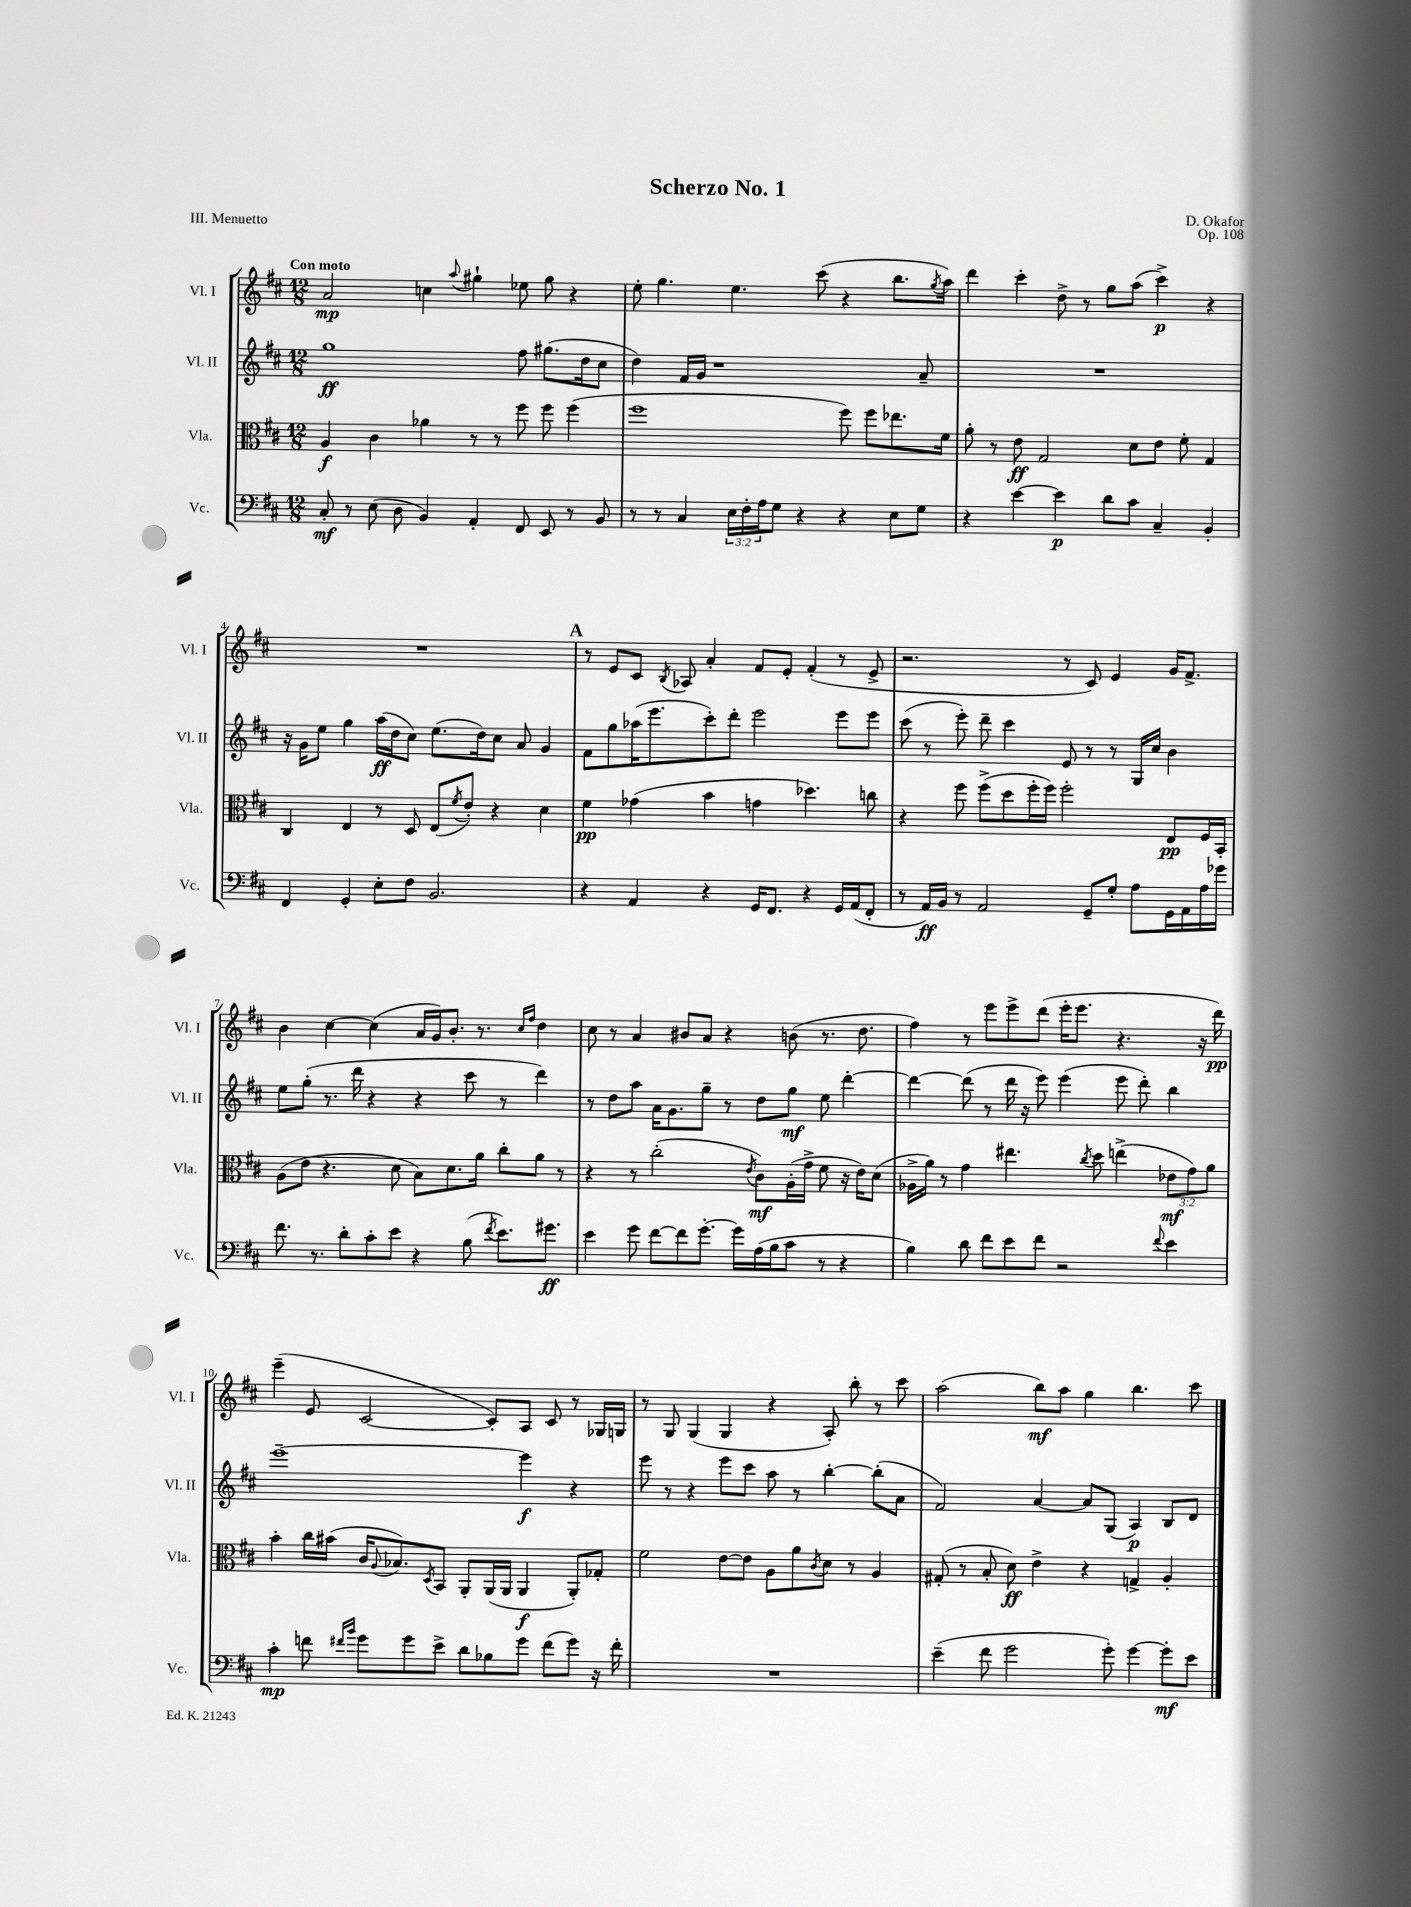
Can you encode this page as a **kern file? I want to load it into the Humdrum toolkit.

**kern	**dynam	**kern	**dynam	**kern	**dynam	**kern	**dynam
*part4	*part4	*part3	*part3	*part2	*part2	*part1	*part1
*staff4	*staff4	*staff3	*staff3	*staff2	*staff2	*staff1	*staff1
*I"Vc.	*	*I"Vla.	*	*I"Vl. II	*	*I"Vl. I	*
*I'Vc.	*	*I'Vla.	*	*I'Vl. II	*	*I'Vl. I	*
*clefF4	*	*clefC3	*	*clefG2	*	*clefG2	*
*k[f#c#]	*	*k[f#c#]	*	*k[f#c#]	*	*k[f#c#]	*
*M12/8	*	*M12/8	*	*M12/8	*	*M12/8	*
=1	=1	=1	=1	=1	=1	=1	=1
!	!	!	!	!	!	!LO:TX:a:B:t=Con moto	!
8C#'/	mf	4A/	f	1gg	ff	2a/	mp
8r	.	.	.	.	.	.	.
(8E\	.	4c#\	.	.	.	.	.
8D\	.	.	.	.	.	.	.
4BB/)	.	4a-X\	.	.	.	4ccn\	.
.	.	.	.	.	.	8qqaa/	.
4AA'/	.	8r	.	.	.	4gg#X`\	.
.	.	8r	.	.	.	.	.
8FF#/	.	8ff#\	.	8ff#\	.	8ee-X\	.
8EE/	.	8ff#\	.	(8.gg#X\L	.	8gg#\	.
8r	.	(4ff#\	.	.	.	4r	.
.	.	.	.	16dd\k	.	.	.
8BB/	.	.	.	8cc#\J	.	.	.
=2	=2	=2	=2	=2	=2	=2	=2
8r	.	1ff#	.	4dd\)	.	8ee'\	.
8r	.	.	.	.	.	4.gg\	.
4C#/	.	.	.	16f#/LL	.	.	.
.	.	.	.	16g/JJ	.	.	.
.	.	.	.	1r	.	.	.
24E\LL	.	.	.	.	.	4.ee\	.
24F#'\	.	.	.	.	.	.	.
24A\J	.	.	.	.	.	.	.
8G\J	.	.	.	.	.	.	.
4r	.	.	.	.	.	.	.
.	.	.	.	.	.	(8ccc#\	.
4r	.	8ff#\)	.	.	.	4r	.
.	.	8ff#\L	.	.	.	.	.
8E\L	.	8.ee-X\	.	.	.	8.bb\L	.
8G\J	.	.	.	8a~/	.	.	.
.	.	.	.	.	.	8qgg/	.
.	.	16f#\Jk	.	.	.	16aa\Jk)	.
=3	=3	=3	=3	=3	=3	=3	=3
4r	.	8a'\	.	1.r	.	4ddd\	.
.	.	8r	.	.	.	.	.
[4e\	.	8e\	ff	.	.	4ccc#'\	.
.	.	2G/	.	.	.	.	.
4e\]	p	.	.	.	.	8dd^\	.
.	.	.	.	.	.	8r	.
8d\L	.	.	.	.	.	8gg\L	.
8c#\J	.	8d\L	.	.	.	(8aa\J	.
4C#~/	.	8e\J	.	.	.	4ccc#^\)	p
.	.	8f#'\	.	.	.	.	.
4BB'/	.	4G/	.	.	.	4r	.
!!LO:LB:g=z
=4	=4	=4	=4	=4	=4	=4	=4
4FF#/	.	4C#/	.	16r	.	1.r	.
.	.	.	.	16g\KL	.	.	.
.	.	.	.	8ee\J	.	.	.
4GG'/	.	4E/	.	4gg\	.	.	.
8E'\L	.	8r	.	(16aa\LL	ff	.	.
.	.	.	.	16dd\J	.	.	.
8F#\J	.	8D/	.	8cc#\J)	.	.	.
2.BB/	.	(8E/L	.	(8.ee\L	.	.	.
.	.	8qf#/	.	.	.	.	.
.	.	8e'/J)	.	.	.	.	.
.	.	.	.	16dd\k)	.	.	.
.	.	4r	.	8cc#\J	.	.	.
.	.	.	.	8a/	.	.	.
.	.	4d\	.	4g/	.	.	.
!!LO:REH:place=s1:t=A
=5	=5	=5	=5	=5	=5	=5	=5
4r	.	4f#\	pp	8f#\L	.	8r	.
.	.	.	.	8gg\	.	8e/L	.
4AA/	.	(4g-X\	.	(16aa-X\K	.	8c#/J	.
.	.	.	.	8.eee\	.	.	.
.	.	.	.	.	.	8qB/	.
.	.	.	.	.	.	8A-X/	.
4r	.	4b\	.	8ccc#'\)	.	4a'/	.
.	.	.	.	8ddd'\J	.	.	.
16GG/KL	.	4gn\	.	2eee\	.	8f#/L	.
8.FF#/J	.	.	.	.	.	.	.
.	.	.	.	.	.	8e'/J	.
4r	.	4.dd-X\)	.	.	.	(4f#'/	.
16GG/LL	.	.	.	8eee\L	.	8r	.
(16AA/J	.	.	.	.	.	.	.
8FF#'/J	.	8ccn\	.	8eee\J	.	8e^/	.
=6	=6	=6	=6	=6	=6	=6	=6
8r	.	4r	.	(8ccc#\	.	2.r	.
16AA/LL)	ff	.	.	8r	.	.	.
16BB/JJ	.	.	.	.	.	.	.
8r	.	8ff#\	.	8eee'\)	.	.	.
2AA/	.	(8ff#^\L	.	8ddd~\	.	.	.
.	.	8dd\	.	4ccc#\	.	.	.
.	.	16ff#'\L	.	.	.	.	.
.	.	16ff#\JJ)	.	.	.	.	.
.	.	2ff#'\	.	8e/	.	8r	.
8GG~/L	.	.	.	8r	.	8c#/)	.
8G'/J	.	.	.	8r	.	4e/	.
8A\L	.	.	.	16G/LL	.	.	.
.	.	.	.	16cc#/JJ	.	.	.
16GG\L	.	8E/L	pp	4b\	.	16g/KL	.
16AA\	.	.	.	.	.	8.f#^/J	.
16A\	.	16F#/L	.	.	.	.	.
16g-X\JJ	.	16BB'/JJ	.	.	.	.	.
!!LO:LB:g=z
=7	=7	=7	=7	=7	=7	=7	=7
8.f#\	.	(8A\L	.	8ee\L	.	4b\	.
.	.	8e\J	.	(8gg'\J	.	.	.
8.r	.	.	.	.	.	.	.
.	.	4.r	.	8.r	.	[4cc#\	.
8d'\L	.	.	.	.	.	.	.
.	.	.	.	16ddd\	.	.	.
8c#'\	.	.	.	4r	.	(4cc#\]	.
8e\J	.	8d\	.	.	.	.	.
4r	.	8B\L)	.	4r	.	16a/LL	.
.	.	.	.	.	.	16g/J)	.
.	.	8.d\	.	.	.	8.b'/J	.
(8B\	.	.	.	8ccc#\	.	.	.
.	.	16a\Jk	.	.	.	8.r	.
8qf#/	.	.	.	.	.	.	.
8.e\L)	.	8cc#'\L	.	8r	.	.	.
.	.	.	.	.	.	16qqcc#/LL	.
.	.	.	.	.	.	16qqff#/JJ	.
.	.	8a\J	.	4ddd\)	.	4dd\	.
8.g#X\J	ff	.	.	.	.	.	.
.	.	8r	.	.	.	.	.
=8	=8	=8	=8	=8	=8	=8	=8
4e\	.	4r	.	8r	.	8cc#\	.
.	.	.	.	8dd\L	.	8r	.
8g\	.	8r	.	8aa\J	.	4a/	.
[8f#\L	.	(2cc#'\	.	16a\KL	.	.	.
.	.	.	.	8.g\	.	.	.
8f#\]	.	.	.	.	.	8b#X/L	.
[8.g'\J	.	.	.	8gg~\J	.	8a/J	.
.	.	.	.	8r	.	4r	.
16g\LL]	.	.	.	.	.	.	.
.	.	8qe/	.	.	.	.	.
(16A\	.	8c#\L)	mf	8dd\L	.	.	.
16B\J	.	.	.	.	.	.	.
8c#\J	.	(16A'\L	.	8gg\J	mf	(8bn\	.
.	.	16g^\JJ	.	.	.	.	.
8r	.	8f#\	.	8ee\	.	8.r	.
4r	.	16r	.	[4ddd'\	.	.	.
.	.	16e\KL)	.	.	.	8.dd\	.
.	.	(8d\J	.	.	.	.	.
=9	=9	=9	=9	=9	=9	=9	=9
4B\)	.	16A-X^\LL	.	4ddd\_	.	4ff#\)	.
.	.	16a\JJ)	.	.	.	.	.
.	.	8r	.	.	.	.	.
8d\	.	4g\	.	(8ddd\]	.	8r	.
8f#\L	.	.	.	8r	.	8eee\L	.
8e\	.	4.ee#X\	.	16ddd\	.	8eee^\	.
.	.	.	.	16r	.	.	.
8f#\J	.	.	.	8eee\)	.	(8ddd\J	.
2r	.	.	.	(4eee\	.	16eee'\KL	.
.	.	.	.	.	.	8.eee\J	.
.	.	8qcc#/	.	.	.	.	.
.	.	8dd\	.	.	.	.	.
.	.	(4een^\	.	8eee\	.	4.r	.
.	.	.	.	8ddd'\)	.	.	.
8qqf#/	.	.	.	.	.	.	.
4e\	.	12e-X\L	mf	4bb\	.	.	.
.	.	12g\)	.	.	.	.	.
.	.	.	.	.	.	16r	.
.	.	12a\J	.	.	.	.	.
.	.	.	.	.	.	16ddd\)	pp
!!LO:LB:g=z
=10	=10	=10	=10	=10	=10	=10	=10
4c#'\	mp	4b'\	.	[1eee~	.	(4eee~\	.
8fn\	.	16cc#\LL	.	.	.	8e/	.
.	.	(16b#X\JJ	.	.	.	.	.
16qqf#X/LL	.	.	.	.	.	.	.
16qqb/JJ	.	.	.	.	.	.	.
8g\L	.	16c#/KL	.	.	.	[2c#/	.
.	.	8qqA/	.	.	.	.	.
.	.	8.B-X/)	.	.	.	.	.
8g\	.	.	.	.	.	.	.
.	.	8qD/	.	.	.	.	.
8e^\J	.	8BB/J	.	.	.	.	.
8d\L	.	8AA'/L	.	.	.	.	.
8B-X\	.	(16AA/L	.	.	.	8c#'/L])	.
.	.	16AA/JJ	.	.	.	.	.
8g\J	.	4AA/	f	4eee\]	f	8A/J	.
(8f#\L	.	.	.	.	.	8c#/	.
8g\J)	.	8AA'/L)	.	4r	.	8r	.
16r	.	8G-X'/J	.	.	.	16G-X/LL	.
16f#'\	.	.	.	.	.	16Gn/JJ	.
=11	=11	=11	=11	=11	=11	=11	=11
1.r	.	2f#\	.	8eee\	.	8r	.
.	.	.	.	8r	.	8G/	.
.	.	.	.	4r	.	(4G/	.
.	.	[8e\L	.	8eee\L	.	4G/	.
.	.	8e\J]	.	8ccc#\J	.	.	.
.	.	8A\L	.	8aa\	.	4r	.
.	.	8a\	.	8r	.	.	.
.	.	8qc#/	.	.	.	.	.
.	.	8d\J	.	[4bb'\	.	8A'/)	.
.	.	8r	.	.	.	8bb'\	.
.	.	4A/	.	(8bb'\L]	.	8r	.
.	.	.	.	8a\J	.	8ccc#\	.
=12	=12	=12	=12	=12	=12	=12	=12
(4e~\	.	(8G#X'/	.	2f#/)	.	(2aa\	.
.	.	8r	.	.	.	.	.
8f#\	.	8B'/	.	.	.	.	.
2g\	.	8d\)	ff	.	.	.	.
.	.	4e^\	.	[4a/	.	8bb\L)	mf
.	.	.	.	.	.	8aa\J	.
.	.	4r	.	8a/L]	.	4gg\	.
8g'\)	.	.	.	(8G/J	.	.	.
[4g\	.	4Gn^/	.	4A/)	p	4.bb\	.
8g'\L]	mf	4A'/	.	8B/L	.	.	.
8e\J	.	.	.	8d/J	.	8ccc#\	.
==	==	==	==	==	==	==	==
*-	*-	*-	*-	*-	*-	*-	*-
